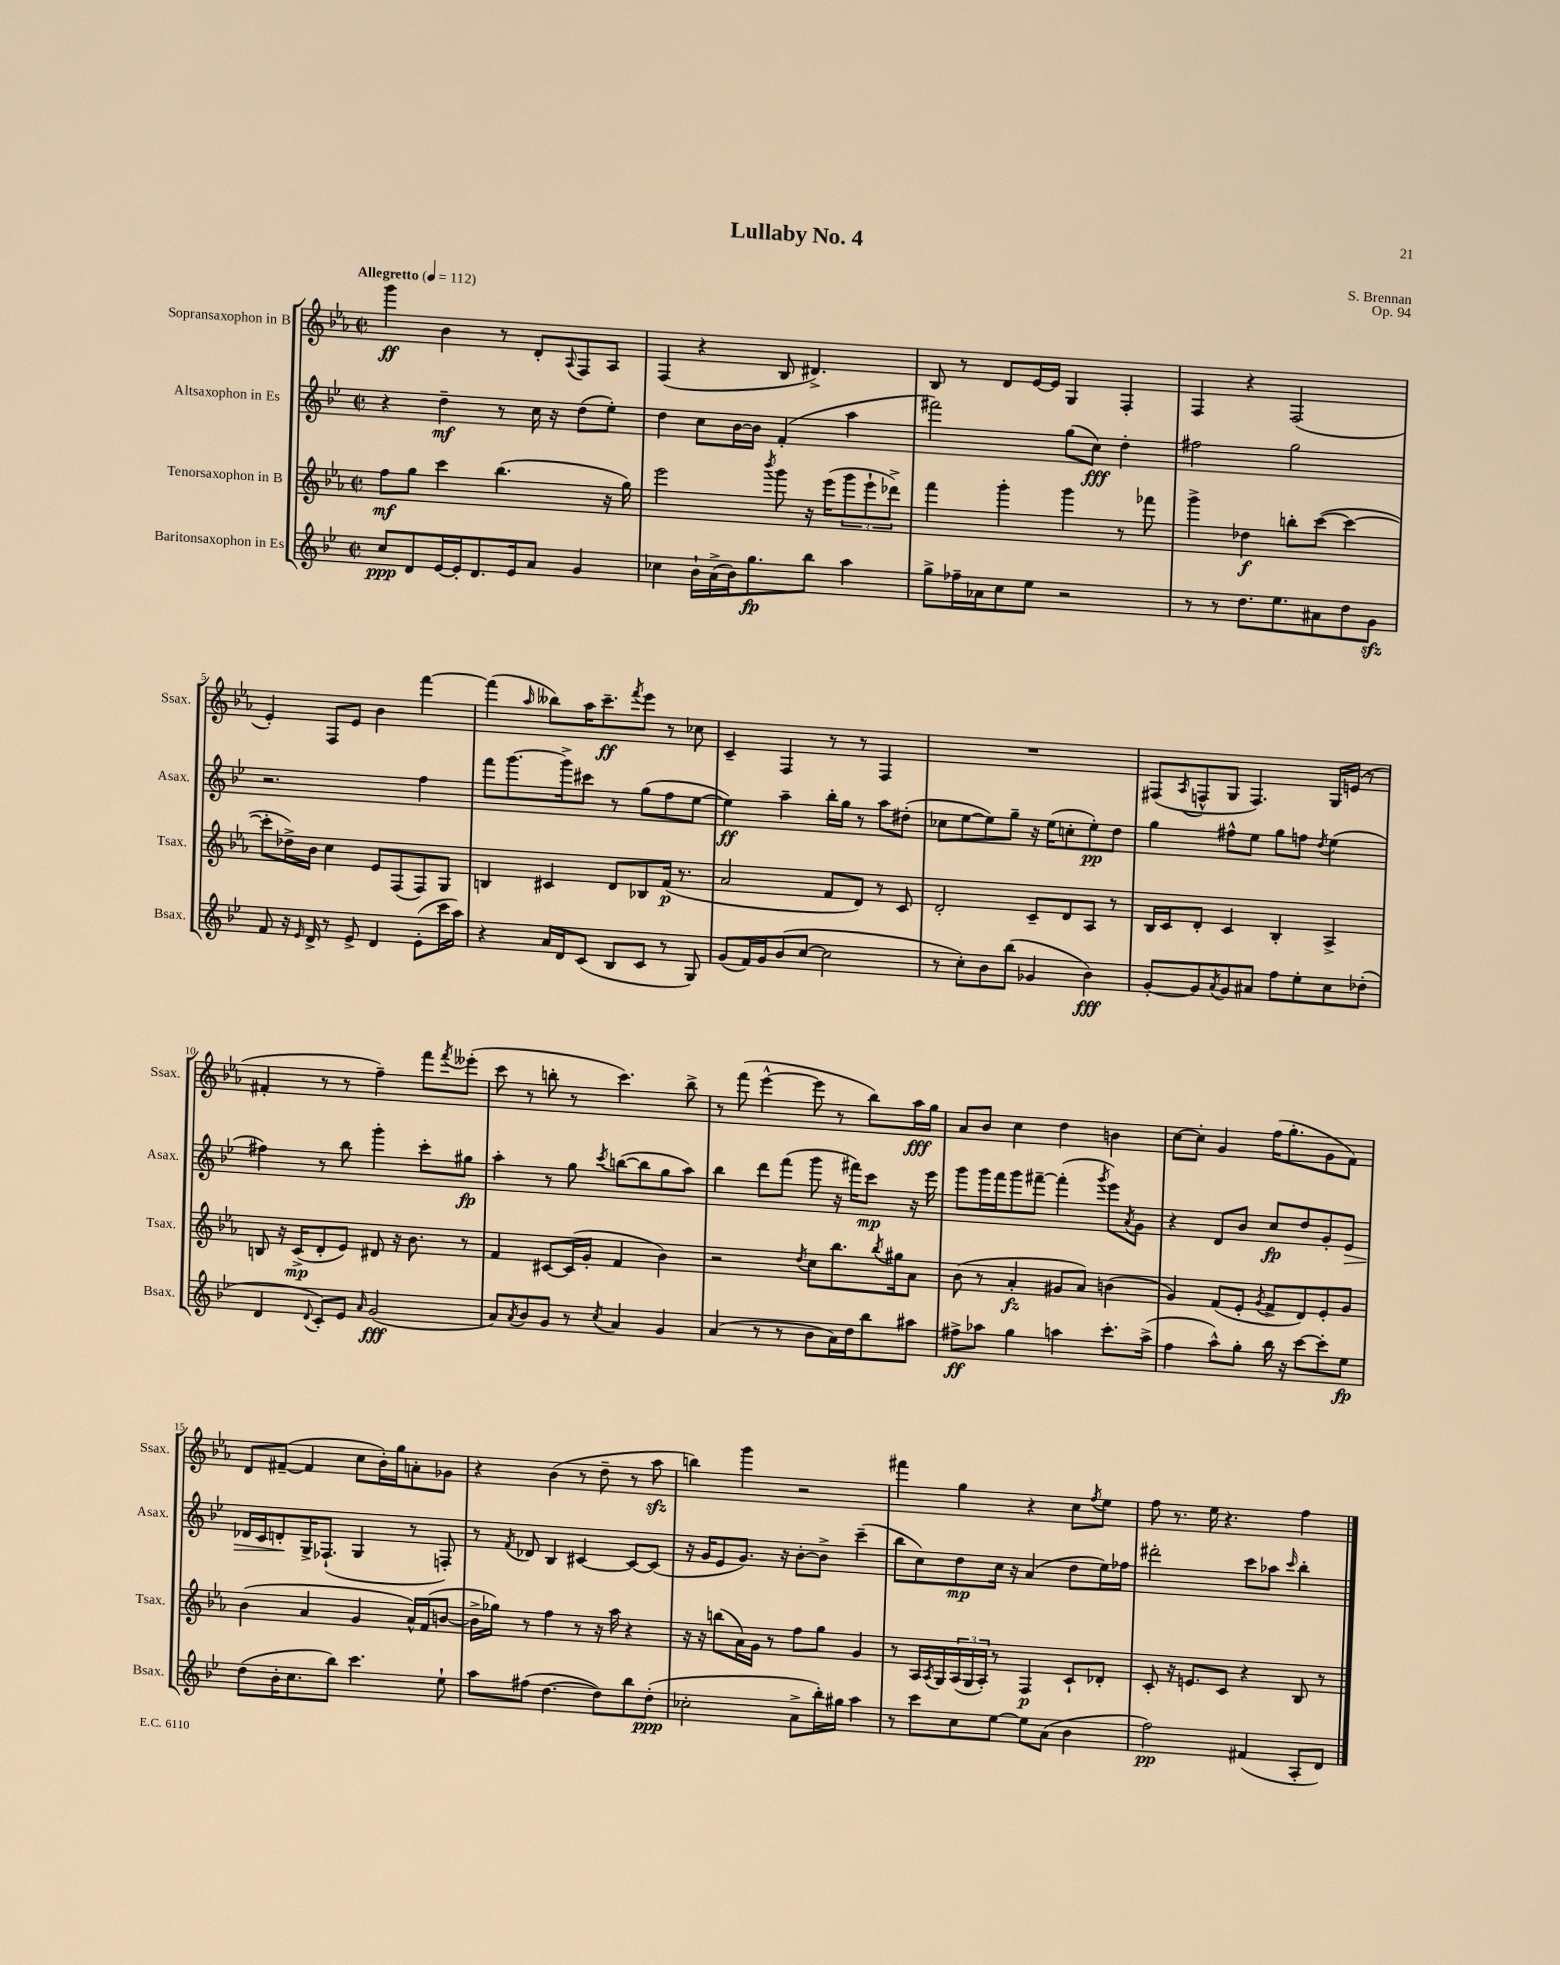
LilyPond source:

\header { title = "Lullaby No. 4" composer = "S. Brennan" opus = "Op. 94" }
<<
\new StaffGroup <<
\new Staff = "s0" \with { instrumentName = "Sopransaxophon in B" shortInstrumentName = "Ssax." } {
    \clef treble \key ees \major \defaultTimeSignature \time 2/2 \tempo "Allegretto" 4 = 112
    g'''4\ff bes'4 r8 d'8-. \appoggiatura { aes8 } f8 aes8 |
    f4( r4 bes8 dis'4.->) |
    bes8 r8 d'8 ees'16~ ees'16 g4 f4-. |
    f4 r4 f2( |
    ees'4-.) f8 ees'8 bes'4 f'''4~ |
    f'''4( \grace { aes''16 } beses''8) aes''16 c'''8.--\ff \acciaccatura { f'''8 } ees'''8 r8 ces''8 |
    c'4-- f4 r8 r8 f4 |
    R1 |
    fis8( \acciaccatura { aes8 } f8-^ g8 f4.) g16 e'16( r8 |
    fis'4-. r8 r8 f''4--) f'''8 \acciaccatura { f'''8 } eeses'''8-.( |
    c'''8 r8 b''8-. r8 c'''4.) b''8-> |
    r8 f'''8( ees'''4~-^ ees'''8 r8 bes''8) aes''16\fff g''16 |
    aes'8 bes'8 c''4 d''4 b'4 |
    c''8~ c''8-. g'4 f''16( g''8.-. g'8 f'8) |
    d'8 fis'8~--( fis'4 c''8 bes'16-.) g''16 a'8-. ges'8 |
    r4 bes'4( r8 d''8-- r8 aes''8\sfz |
    b''4) g'''4 r2 |
    fis'''4 g''4 r4 c''8 \acciaccatura { f''8 } ees''8 |
    f''8 r8. ees''16 r4. f''4 \bar "|." |
}
\new Staff = "s1" \with { instrumentName = "Altsaxophon in Es" shortInstrumentName = "Asax." } {
    \clef treble \key bes \major \defaultTimeSignature \time 2/2
    r4 d''4--\mf r8 c''16 r16 d''8( ees''8-.) |
    d''4 c''8 bes'16~ bes'16 f'4-.( a''4 |
    fis'''2) g''8( c''8\fff) d''4-. |
    fis''2 g''2 |
    r2. f''4 |
    f'''8 g'''8.~ g'''16-> cis'''8 r8 g''8( f''8 ees''8~ |
    ees''4\ff) a''4-- bes''16-. g''16 r8 a''8 dis''8-.( |
    ces''8 ees''8~ ees''8) g''8-- r16 ees''16( c''8-. ees''8-.\pp) d''8 |
    g''4 fis''8-^ ees''8 g''8 f''8 \acciaccatura { d''8 } ees''4( |
    fis''4) r8 bes''8 g'''4-. c'''8-. gis''8\fp |
    a''4-. r8 g''8 \acciaccatura { c'''8 } b''8~( b''8 g''8 a''8) |
    bes''4 d'''8 f'''8( g'''8 r16 fis'''16) c'''8\mp r16 ees'''16 |
    g'''8 g'''16 f'''16 g'''8 fis'''8~-- fis'''4-.( \acciaccatura { g'''8 } ees'''8) \acciaccatura { a'8 } g'8 |
    r4 d'8 bes'8 c''8\fp d''8 g'8-. ees'8\> |
    des'16 c'16 d'8-.\! g16-> fes8.-!( g4 r8 f8-.) |
    r8 \acciaccatura { f'8 } des'8 bes4 cis'4~ cis'8~ cis'8( |
    r16 g'16 ees'8 g'8.) r16 bes'8~-. bes'8-> c'''4--( |
    bes''8 c''8) d''8\mp c''16 r16 a'4( d''8 ees''16) fes''16 |
    dis'''2-. c'''8 aes''8 \grace { c'''16 } bes''4-. \bar "|." |
}
\new Staff = "s2" \with { instrumentName = "Tenorsaxophon in B" shortInstrumentName = "Tsax." } {
    \clef treble \key ees \major \defaultTimeSignature \time 2/2
    f''8\mf g''8 c'''4 bes''4.( r16 g''16) |
    ees'''2 \acciaccatura { bes'''8 } g'''8 r16 ees'''16( \tuplet 3/2 { g'''8 ees'''8-! des'''8->) } |
    f'''4 g'''4-. g'''4 r8 fes'''8 |
    g'''4-> des''4\f b''8-. c'''8~( c'''4~ |
    c'''8-. des''16->) bes'16 c''4 ees'8 f8( f8) g8 |
    b4 cis'4 d'8 bes8 f'16\p( r8. |
    aes'2 f'8 d'8) r8 c'8 |
    d'2-. c'8-- d'8 aes8 r8 |
    bes16 c'16 d'8-. c'4 bes4-. aes4-> |
    b8 r16 c'16->\mp( d'8-. ees'8) dis'8 r16 bes'8. r8 |
    f'4 cis'8~ cis'16( g'16-. f'4 bes'4) |
    r2 \acciaccatura { d''8 } c''8 bes''8. \acciaccatura { bes''8 } gis''16 aes'8 |
    bes'8( r8 aes'4-.\fz gis'8 aes'8) b'4( |
    g'4) f'8( ees'8-. \acciaccatura { g'8 } f'8-> d'8) ees'8-. g'8 |
    bes'4( aes'4 g'4 aes'16-^) f'16( b'8~ |
    b'16-> ges''16) r8 f''4 r8 r16 aes''16 r4 |
    r16 r16 b''8( aes'16) g'16 r8 f''8 g''8 g'4 |
    r8 aes16 \acciaccatura { aes8 } g16 \tuplet 3/2 { aes16( g16 aes16-.) } r8 f4\p c'8-! des'8-. |
    c'8-. r16 e'8. c'8 r4 bes8 r8 \bar "|." |
}
\new Staff = "s3" \with { instrumentName = "Baritonsaxophon in Es" shortInstrumentName = "Bsax." } {
    \clef treble \key bes \major \defaultTimeSignature \time 2/2
    c''8\ppp d'8 ees'16~ ees'16-. d'8. ees'16 a'8 g'4 |
    ces''4 bes'16-! a'16->( bes'16) g''8.\fp bes''8 a''4 |
    g''8-> fes''16-- aes'16 c''8 ees''8 r2 |
    r8 r8 d''8. ees''8. ais'8 d''8 g'8\sfz |
    f'8 r16 \grace { ees'16 } d'16-> r8 ees'8-> d'4 ees'8-.( c'''16 a''16) |
    r4 a'16 d'16 c'8( bes8 c'8 r8 g8) |
    g'8( f'16) g'16 bes'8( c''8~ c''2 |
    r8 c''8-.) bes'8 bes''8( ges'4 bes'4\fff) |
    g'8~-. g'8 \acciaccatura { a'8 } g'8 ais'8 f''8 ees''8-. c''8 des''8-.( |
    d'4 \appoggiatura { d'8 } c'8-.) ees'8 \grace { a'16 } g'2\fff( |
    a'8) \acciaccatura { a'8 } bes'8 g'8 r8 \acciaccatura { c''8 } a'4 g'4 |
    a'4( r8 r8 bes'8 a'16) d''16 bes''8 ais''8 |
    fis''8->\ff aes''8 g''4 a''4 c'''8.-. a''16->( |
    f''4 a''8-^) g''8-. bes''16 r16 c'''8~ c'''8-. ees''8\fp |
    d''8( bes'16-. c''8. bes''8) c'''4. ees''8-! |
    a''8 fis''8( d''4.~ d''8) bes''8 d''8-.\ppp( |
    ces''2-. a'8-> bes''16-.) gis''16 a''4 |
    r8 c'''8 c''8 ees''8~ ees''8 a'8( bes'4 |
    f''2\pp) fis'4( a8-. d'8) \bar "|." |
}
>>
>>
